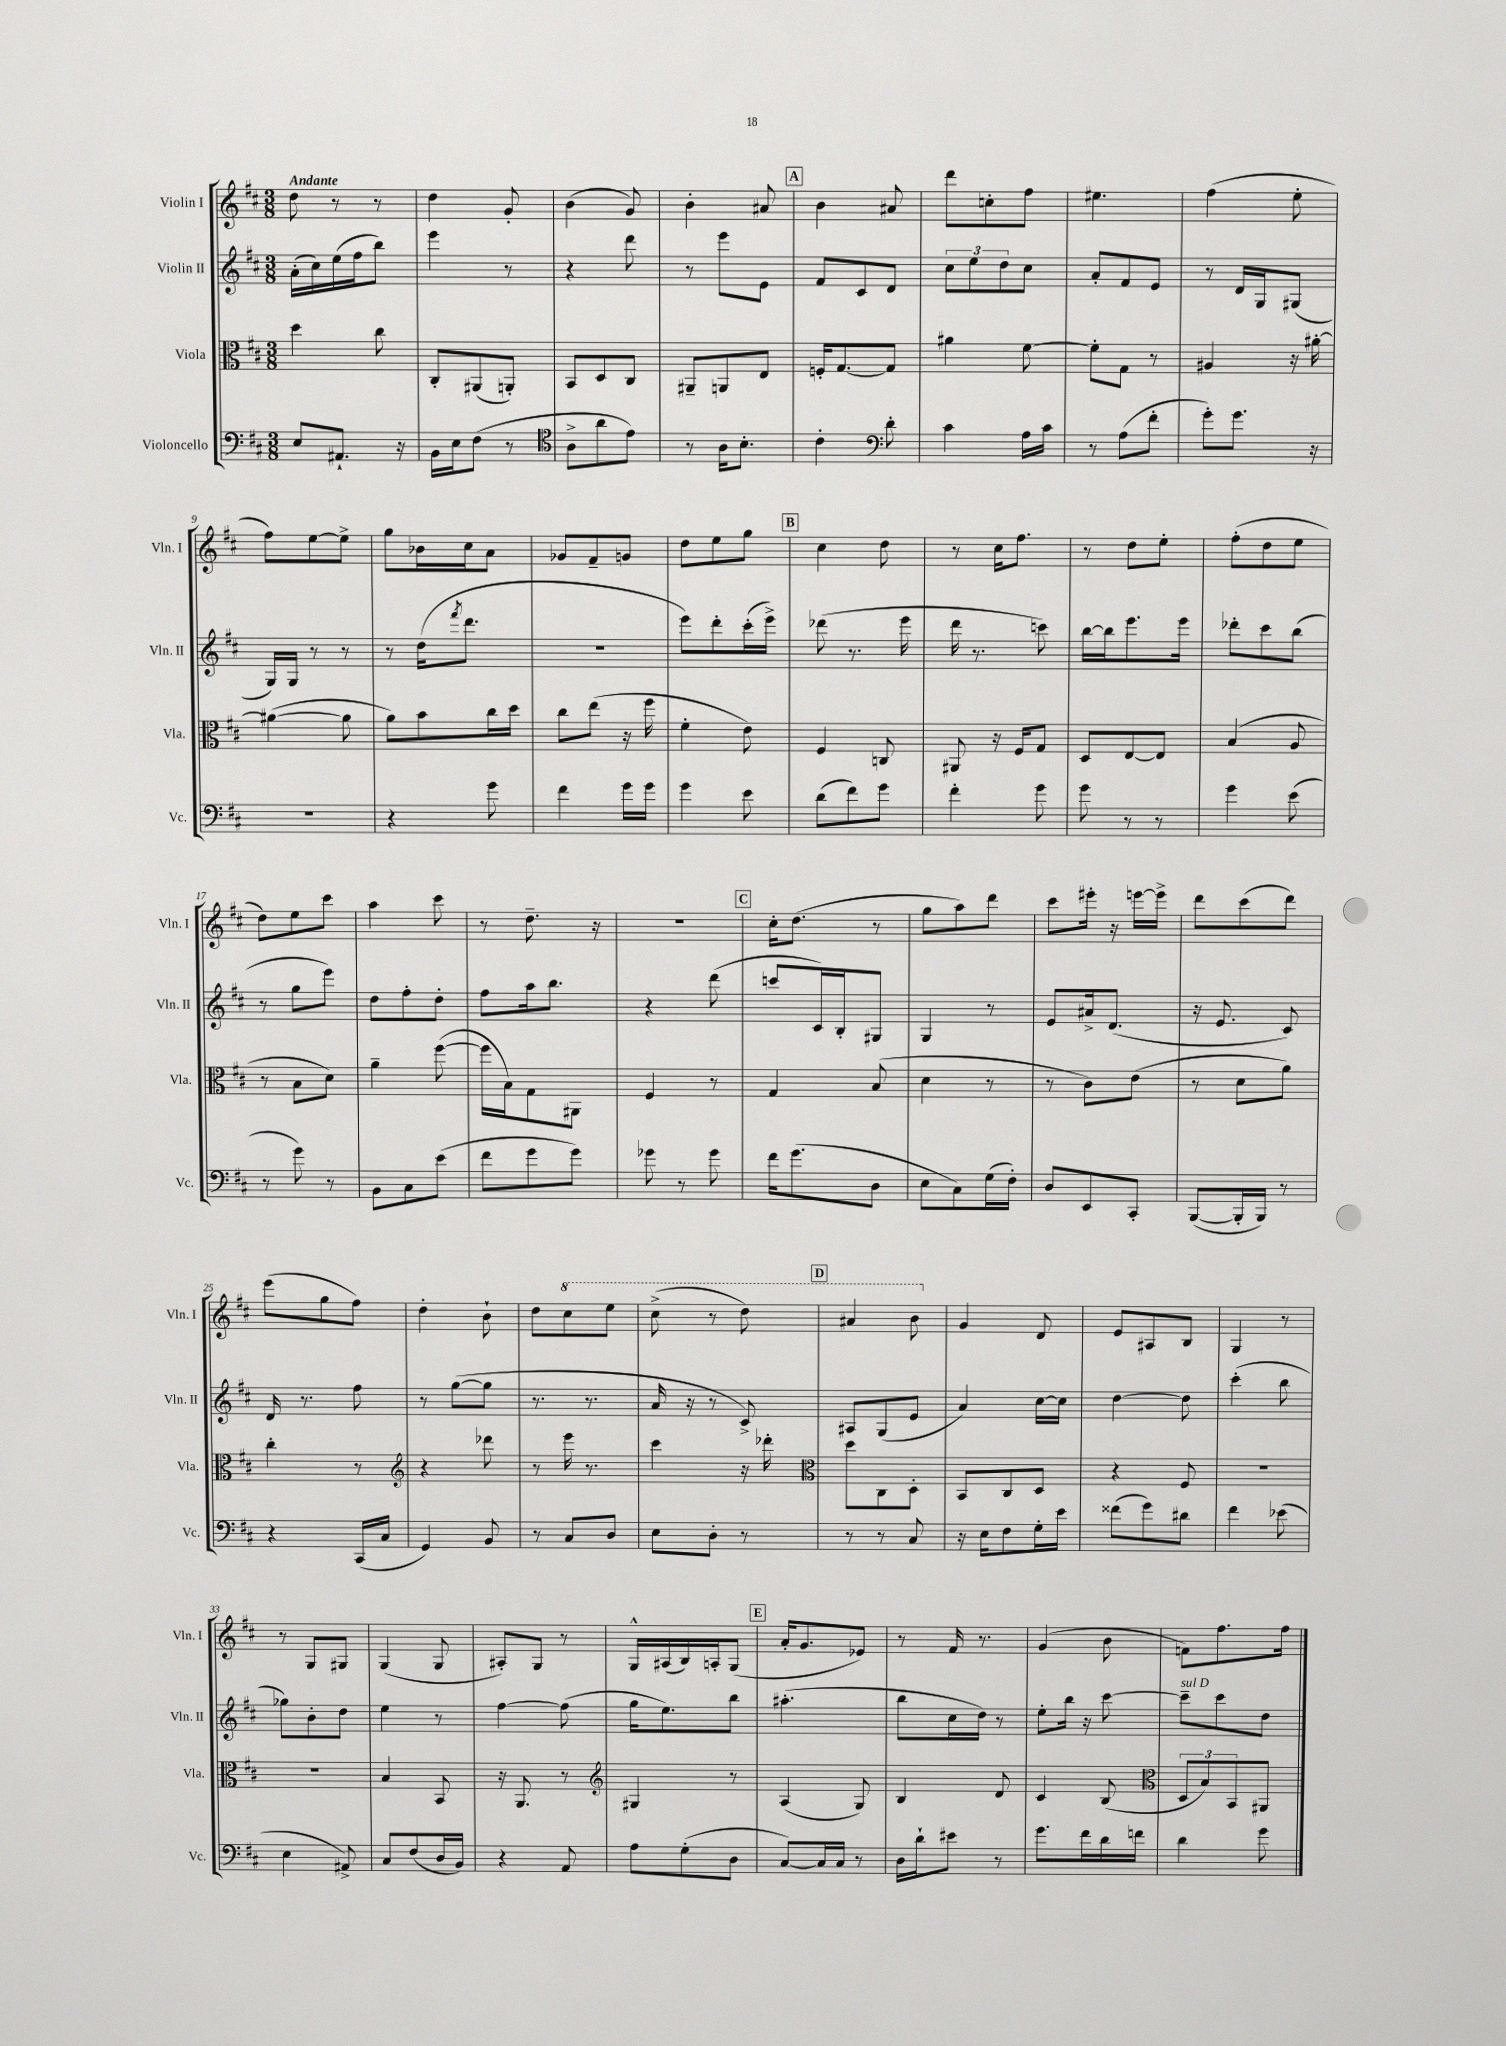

**kern	**kern	**kern	**kern
*staff4	*staff3	*staff2	*staff1
*clefF4	*clefC3	*clefG2	*clefG2
*k[f#c#]	*k[f#c#]	*k[f#c#]	*k[f#c#]
*M3/8	*M3/8	*M3/8	*M3/8
8E	4dd	(16a'	8dd
.	.	16cc#)	.
8.AA#`	.	(16ee	8r
.	.	16ff#	.
.	8cc#	8bb)	8r
16r	.	.	.
=	=	=	=
16BB	8C#'	4eee	4dd
16E	.	.	.
(8F#	(8AA#	.	.
8r	8AA')	8r	8g'
=	=	=	=
*clefC4	*	*	*
8A^	8BB	4r	(4b
8a	8D	.	.
8e)	8C#	8ddd	8g)
=	=	=	=
8r	8AA#~	8r	4b'
16A	8AA	8eee	.
8.B'	.	.	.
.	8E	8e	8a#
=	=	=	=
4c#'	16F'	8f#	4b
.	[8.G	.	.
.	.	8c#	.
*clefF4	*	*	*
8d'	8G]	8d	8a#
=	=	=	=
4c#	4a#	12cc#	8ddd
.	.	12ee	.
.	.	.	8cc'
.	.	12dd	.
16A	[8f#	8cc#	8ff#
16c#	.	.	.
=	=	=	=
8r	8f#']	8a'	4.ee#
(8A	8G	8f#	.
8f#'	8r	8e	.
=	=	=	=
8g')	4A#	8r	(4ff#
8.g	.	16d	.
.	.	16G	.
.	16r	(8G#	8ee'
16r	[16a#'	.	.
=	=	=	=
4.r	(4a#_	16G)	8ff#)
.	.	16G	.
.	.	8r	[8ee
.	8a#]	8r	8ee^]
=	=	=	=
4r	8a)	8r	8gg
.	8b	(16dd	16b-
.	.	8qfff#	.
.	.	8.ddd	16cc#
8g	16cc#	.	8a
.	16dd	.	.
=	=	=	=
4f#	8cc#	4.r	8g-
.	(8ee	.	8f#~
16g	16r	.	8g
16g	16ff#	.	.
=	=	=	=
4g	4f#'	8eee)	8dd
.	.	8ddd'	8ee
8e	8e)	(16ccc#'	8gg
.	.	16eee^)	.
=	=	=	=
(8d	4F#	(8ddd-	4cc#
8f#)	.	8.r	.
8g	8C	.	8dd
.	.	16eee	.
=	=	=	=
4f#'	8AA#	16ddd	8r
.	.	8.r	.
.	16r	.	16cc#
.	16F#	.	8.ff#
8g	8G	8ccc)	.
=	=	=	=
8g	8D	[16bb	8r
.	.	16bb]	.
8r	[8E	8.eee	8dd
8r	8E]	.	8ee'
.	.	16eee	.
=	=	=	=
4g	(4B	8ddd-'	(8ff#'
.	.	8ccc#	8dd
(8e	8A	(8bb	8ee
=	=	=	=
8r	8r	8r	8dd)
8g)	8B	8gg	8ee
8r	8d)	8eee)	8ccc#
=	=	=	=
8BB	4a~	8dd	4aa
8C#	.	8ff#'	.
(8e	([8ff#	8dd'	8ccc#
=	=	=	=
8f#	16ff#]	8ff#	8r
.	16B)	.	.
8g	8G	16aa	8.dd~
.	.	8.bb	.
8g)	8AA#	.	.
.	.	.	16r
=	=	=	=
8g-	4F#	4r	4.r
8r	.	.	.
8g-	8r	(8ddd	.
=	=	=	=
16f#	4G	8ccc	16cc#'
(8.g	.	.	(8.dd
.	.	16c#)	.
.	.	16B'	.
8D	(8B	8G#	8r
=	=	=	=
8E	4d	4G	8gg
8C#)	.	.	8aa)
(16G	8r	8r	8ddd
16F#')	.	.	.
=	=	=	=
8D	8r	8e	8ccc#
8EE	8c#)	16a#^	16eee#'
.	.	(8.d	16r
8CC#'	(8e	.	[16eee
.	.	.	16eee^]
=	=	=	=
([8BBB	8r	16r	8ddd
.	.	8.e	.
16BBB']	8d	.	(8ccc#
16BBB)	.	.	.
8r	8a)	8c#)	8ddd)
=	=	=	=
4r	4cc#'	16d	(8eee
.	.	8.r	.
.	.	.	8gg
(16CC#	8r	8ff#	8ff#)
16C#	.	.	.
=	=	=	=
*	*clefG2	*	*
4GG)	4r	8r	4dd'
.	.	([8gg	.
8BB	8ddd-	8gg]	8b`
=	=	=	=
8r	8r	8.r	8dd
8C#	16eee	.	8ccc#
.	8.r	8.r	.
8D	.	.	8eee
=	=	=	=
8E	4ccc#	16a	(8ccc#^
.	.	16r	.
8D'	.	8r	8r
8r	16r	8c#^)	8ddd)
.	16ddd-'	.	.
=	=	=	=
*	*clefC3	*	*
8r	8dd	8A#	4aa#
8r	8C#	(8G	.
8C#	8D'	8e	8bb
=	=	=	=
16r	8BB	4a)	4g
16E	.	.	.
8F#	8C#	.	.
16G'	8D	[16cc#	8d
16e	.	16cc#]	.
=	=	=	=
(8f##	4r	[4dd	8e
8g)	.	.	8A#
8d#	8F#	8dd]	8B
=	=	=	=
4f#	4.r	(4ccc#'	4G
(8e-	.	8bb	8r
=	=	=	=
4E	4.r	8gg-)	8r
.	.	8b'	8G
8AA#^)	.	8dd	8G#
=	=	=	=
8C#	4B	4ee	(4G
(8F#	.	.	.
16D	8BB	8r	8G
16BB)	.	.	.
=	=	=	=
4r	16r	[4ff#	8A#')
.	8.AA	.	.
.	.	.	8G
8AA	8r	(8ff#]	8r
=	=	=	=
*	*clefG2	*	*
8A	4G#	16gg	16G^^
.	.	8.ee)	(16A#
(8G'	.	.	16B)
.	.	.	16A'
8D	8r	8bb	(8G
=	=	=	=
[8C#)	(4A	(4.aa#'	16a'
.	.	.	8.g
16C#]	.	.	.
16C#	.	.	.
8r	8G)	.	8e-)
=	=	=	=
16D	4B	8bb	8r
16d`	.	.	.
8e#	.	16cc#	16f#
.	.	16dd)	8.r
8r	8d	8r	.
=	=	=	=
8.g	4c#	8ee'	(4g
.	.	16bb	.
16f#	.	16r	.
16d	(8B	[8ccc#	8b
16f	.	.	.
=	=	=	=
*	*clefC3	*	*
4d	12D	8ccc#~]	8f)
.	12B)	.	.
.	.	8ccc#	8.ff#
.	12BB	.	.
8g	8AA#	8dd	.
.	.	.	16ff#
==	==	==	==
*-	*-	*-	*-
